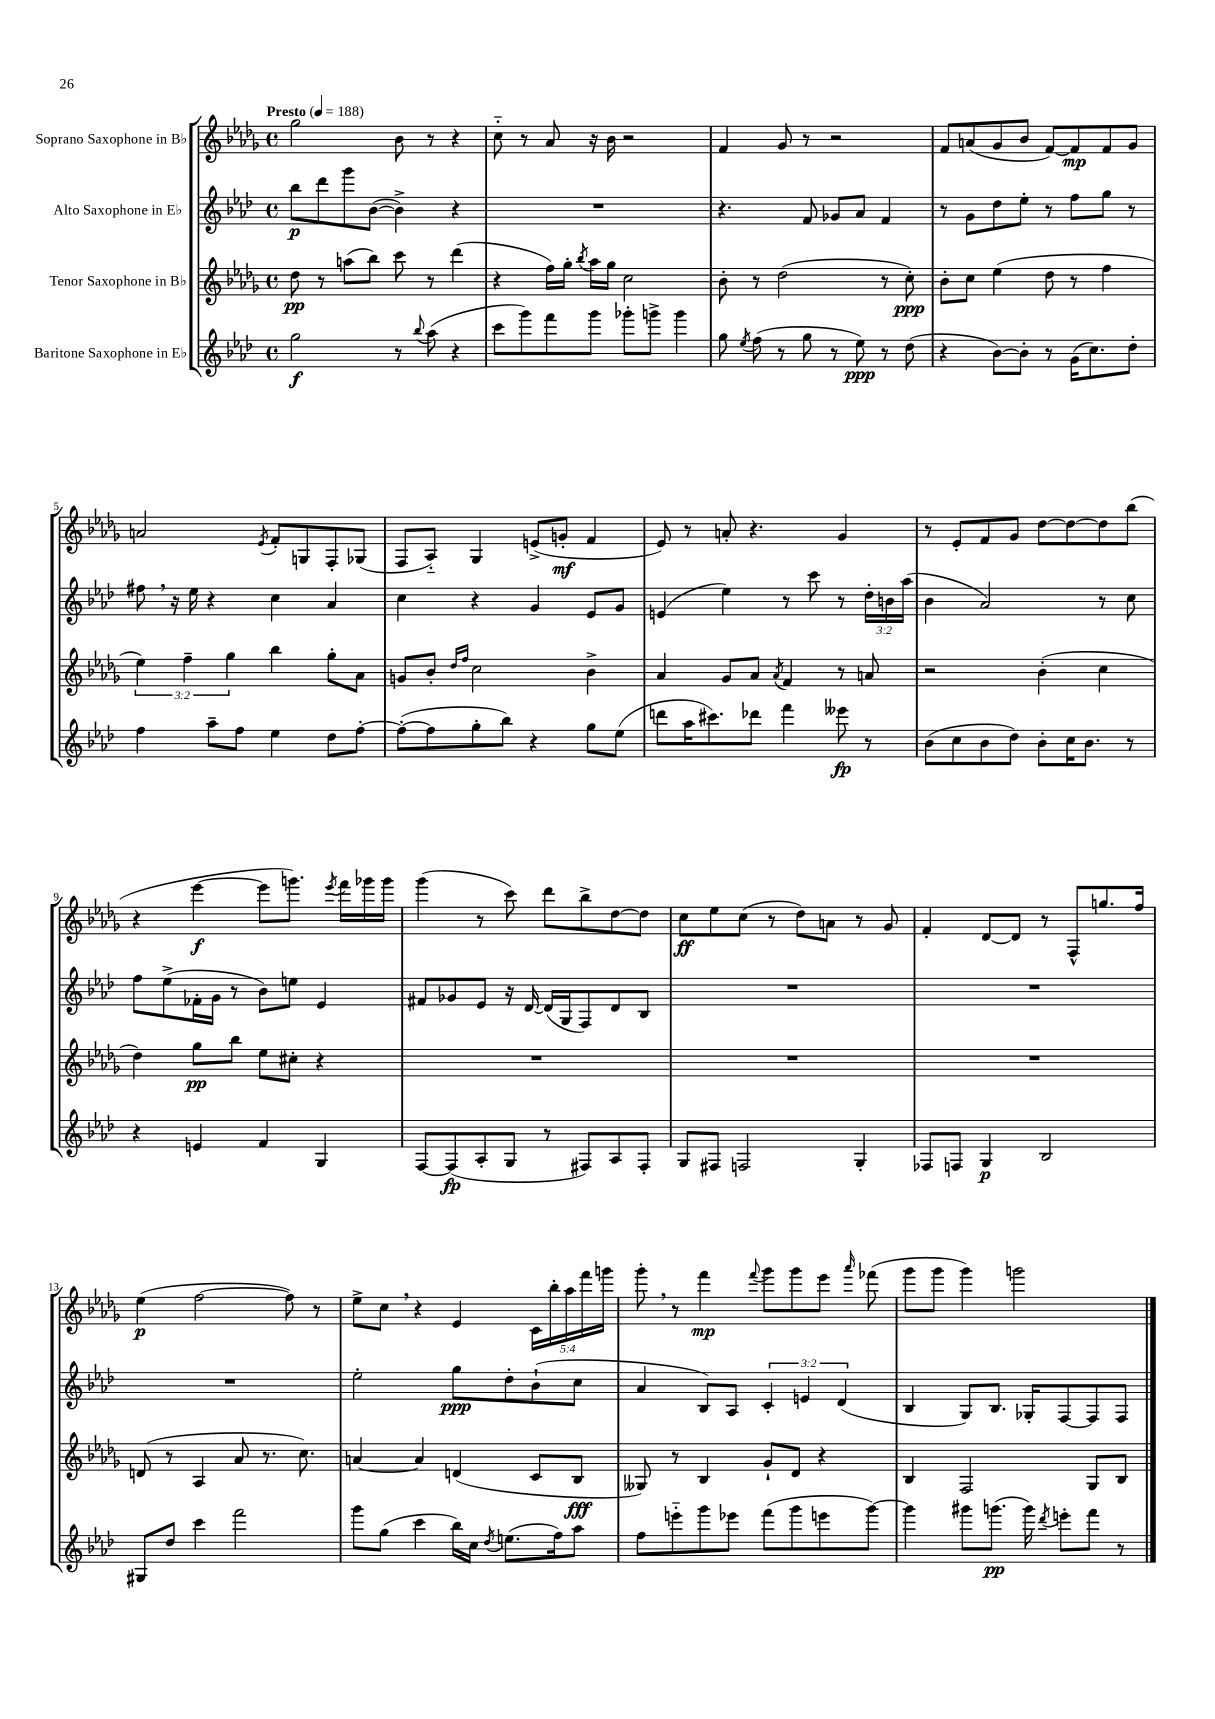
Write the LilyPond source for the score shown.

<<
\new StaffGroup <<
\new Staff = "s0" \with { instrumentName = "Soprano Saxophone in Bb" } {
    \clef treble \key des \major \defaultTimeSignature \time 4/4 \override Staff.TupletNumber.text = #tuplet-number::calc-fraction-text \tempo "Presto" 4 = 188
    \autoBeamOff ges''2 bes'8 r8 r4 |
    c''8-_ r8 aes'8 r16 bes'16 r2 |
    f'4 ges'8 r8 r2 |
    f'8[ a'8( ges'8 bes'8] f'8[~) f'8\mp f'8 ges'8] |
    a'2 \acciaccatura { ees'8 } f'8[-. g8 f8-. ges8]( |
    f8[ aes8]-_) ges4 e'8[->( g'8]-.\mf f'4 |
    ees'8) r8 a'8-. r4. ges'4 |
    r8 ees'8[-. f'8 ges'8] des''8[~ des''8~ des''8 bes''8]( |
    r4 ees'''4~\f ees'''8[ g'''8.]) \acciaccatura { ees'''8 } f'''16[ ges'''16 ges'''16] |
    ges'''4( r8 c'''8) des'''8[ bes''8-> des''8~ des''8] |
    c''8[\ff ees''8 c''8]( r8 des''8[) a'8] r8 ges'8 |
    f'4-. des'8[~ des'8] r8 f8[-^ g''8. f''16] |
    ees''4\p( f''2~ f''8) r8 |
    ees''8[-> c''8] \breathe r4 ees'4 \tuplet 5/4 { c'16[ bes''16-. aes''16 f'''16 g'''16] } |
    ges'''8-. \breathe r8 f'''4\mp \appoggiatura { f'''8 } ges'''8[ ges'''8 ees'''8] \grace { aes'''16 } fes'''8( |
    ges'''8[ ges'''8] ges'''4) g'''2 \bar "|." |
}
\new Staff = "s1" \with { instrumentName = "Alto Saxophone in Eb" } {
    \clef treble \key aes \major \defaultTimeSignature \time 4/4 \override Staff.TupletNumber.text = #tuplet-number::calc-fraction-text
    \autoBeamOff bes''8[\p des'''8 g'''8 bes'8]~( bes'4->) r4 |
    R1 |
    r4. f'8 ges'8[ aes'8] f'4 |
    r8 g'8[ des''8 ees''8]-. r8 f''8[ g''8] r8 |
    fis''8 \breathe r16 ees''16 r4 c''4 aes'4 |
    c''4 r4 g'4 ees'8[ g'8] |
    e'4( ees''4) r8 c'''8 r8 \tuplet 3/2 { des''16[-. b'16 aes''16]( } |
    bes'4 aes'2) r8 c''8 |
    f''8[ ees''8->( fes'16-. g'16] r8 bes'8[) e''8] ees'4 |
    fis'8[ ges'8 ees'8] r16 des'16~ des'16[( g16 f8) des'8 bes8] |
    R1 |
    R1 |
    R1 |
    ees''2-. g''8[\ppp des''8-. bes'8-!( c''8] |
    aes'4 bes8[) aes8] \tuplet 3/2 { c'4-. e'4 des'4( } |
    bes4 g8[) bes8.] ges16[-. f8~ f8 f8] \bar "|." |
}
\new Staff = "s2" \with { instrumentName = "Tenor Saxophone in Bb" } {
    \clef treble \key des \major \defaultTimeSignature \time 4/4 \override Staff.TupletNumber.text = #tuplet-number::calc-fraction-text
    \autoBeamOff des''8\pp r8 a''8[( bes''8]) c'''8 r8 des'''4( |
    r4 f''16[) ges''16]-. \acciaccatura { bes''8 } aes''16[ ges''16] c''2 |
    bes'8-. r8 des''2( r8 c''8-.\ppp) |
    bes'8[-. c''8] ees''4( des''8 r8 f''4 |
    \tuplet 3/2 { ees''4) f''4-- ges''4 } bes''4 ges''8[-. aes'8] |
    g'8[ bes'8]-. \grace { des''16[ f''16] } c''2 bes'4-> |
    aes'4 ges'8[ aes'8] \acciaccatura { aes'8 } f'4 r8 a'8 |
    r2 bes'4-.( c''4 |
    des''4) ges''8[\pp bes''8] ees''8[ cis''8]-. r4 |
    R1 |
    R1 |
    R1 |
    d'8( r8 aes4 aes'8 r8. c''8.) |
    a'4~ a'4 d'4( c'8[ bes8]\fff |
    geses8) r8 bes4 ges'8[-! des'8] r4 |
    bes4 f2 ges8[ bes8] \bar "|." |
}
\new Staff = "s3" \with { instrumentName = "Baritone Saxophone in Eb" } {
    \clef treble \key aes \major \defaultTimeSignature \time 4/4
    \autoBeamOff g''2\f r8 \appoggiatura { bes''8 } aes''8( r4 |
    c'''8[ g'''8) f'''8 g'''8] ges'''8[-. g'''8]-> g'''4 |
    g''8 \acciaccatura { ees''8 } f''8( r8 g''8 r8 ees''8\ppp) r8 des''8( |
    r4 bes'8[~) bes'8]-. r8 g'16[( c''8.) des''8]-. |
    f''4 aes''8[-- f''8] ees''4 des''8[ f''8]~-. |
    f''8[~-.( f''8 g''8-. bes''8]) r4 g''8[ ees''8]( |
    d'''8[ aes''16 cis'''8.) des'''8] f'''4 eeses'''8\fp r8 |
    bes'8[( c''8 bes'8 des''8]) bes'8[-. c''16 bes'8.] r8 |
    r4 e'4 f'4 g4 |
    f8[~ f8\fp( aes8-. g8] r8 fis8[) aes8 fis8]-. |
    g8[ fis8] f2 g4-. |
    fes8[ f8] g4\p bes2 |
    gis8[ des''8] c'''4 f'''2 |
    g'''8[ g''8]( c'''4 bes''16[) c''16] \acciaccatura { des''8 } e''8.[( f''16) aes''8] |
    f''8[ e'''8-_ g'''8 ees'''8] f'''8[( g'''8 e'''8 g'''8]~) |
    g'''4 gis'''8[ g'''8.]\pp( g'''16) \acciaccatura { des'''8 } e'''8[-. f'''8] r8 \bar "|." |
}
>>
>>
